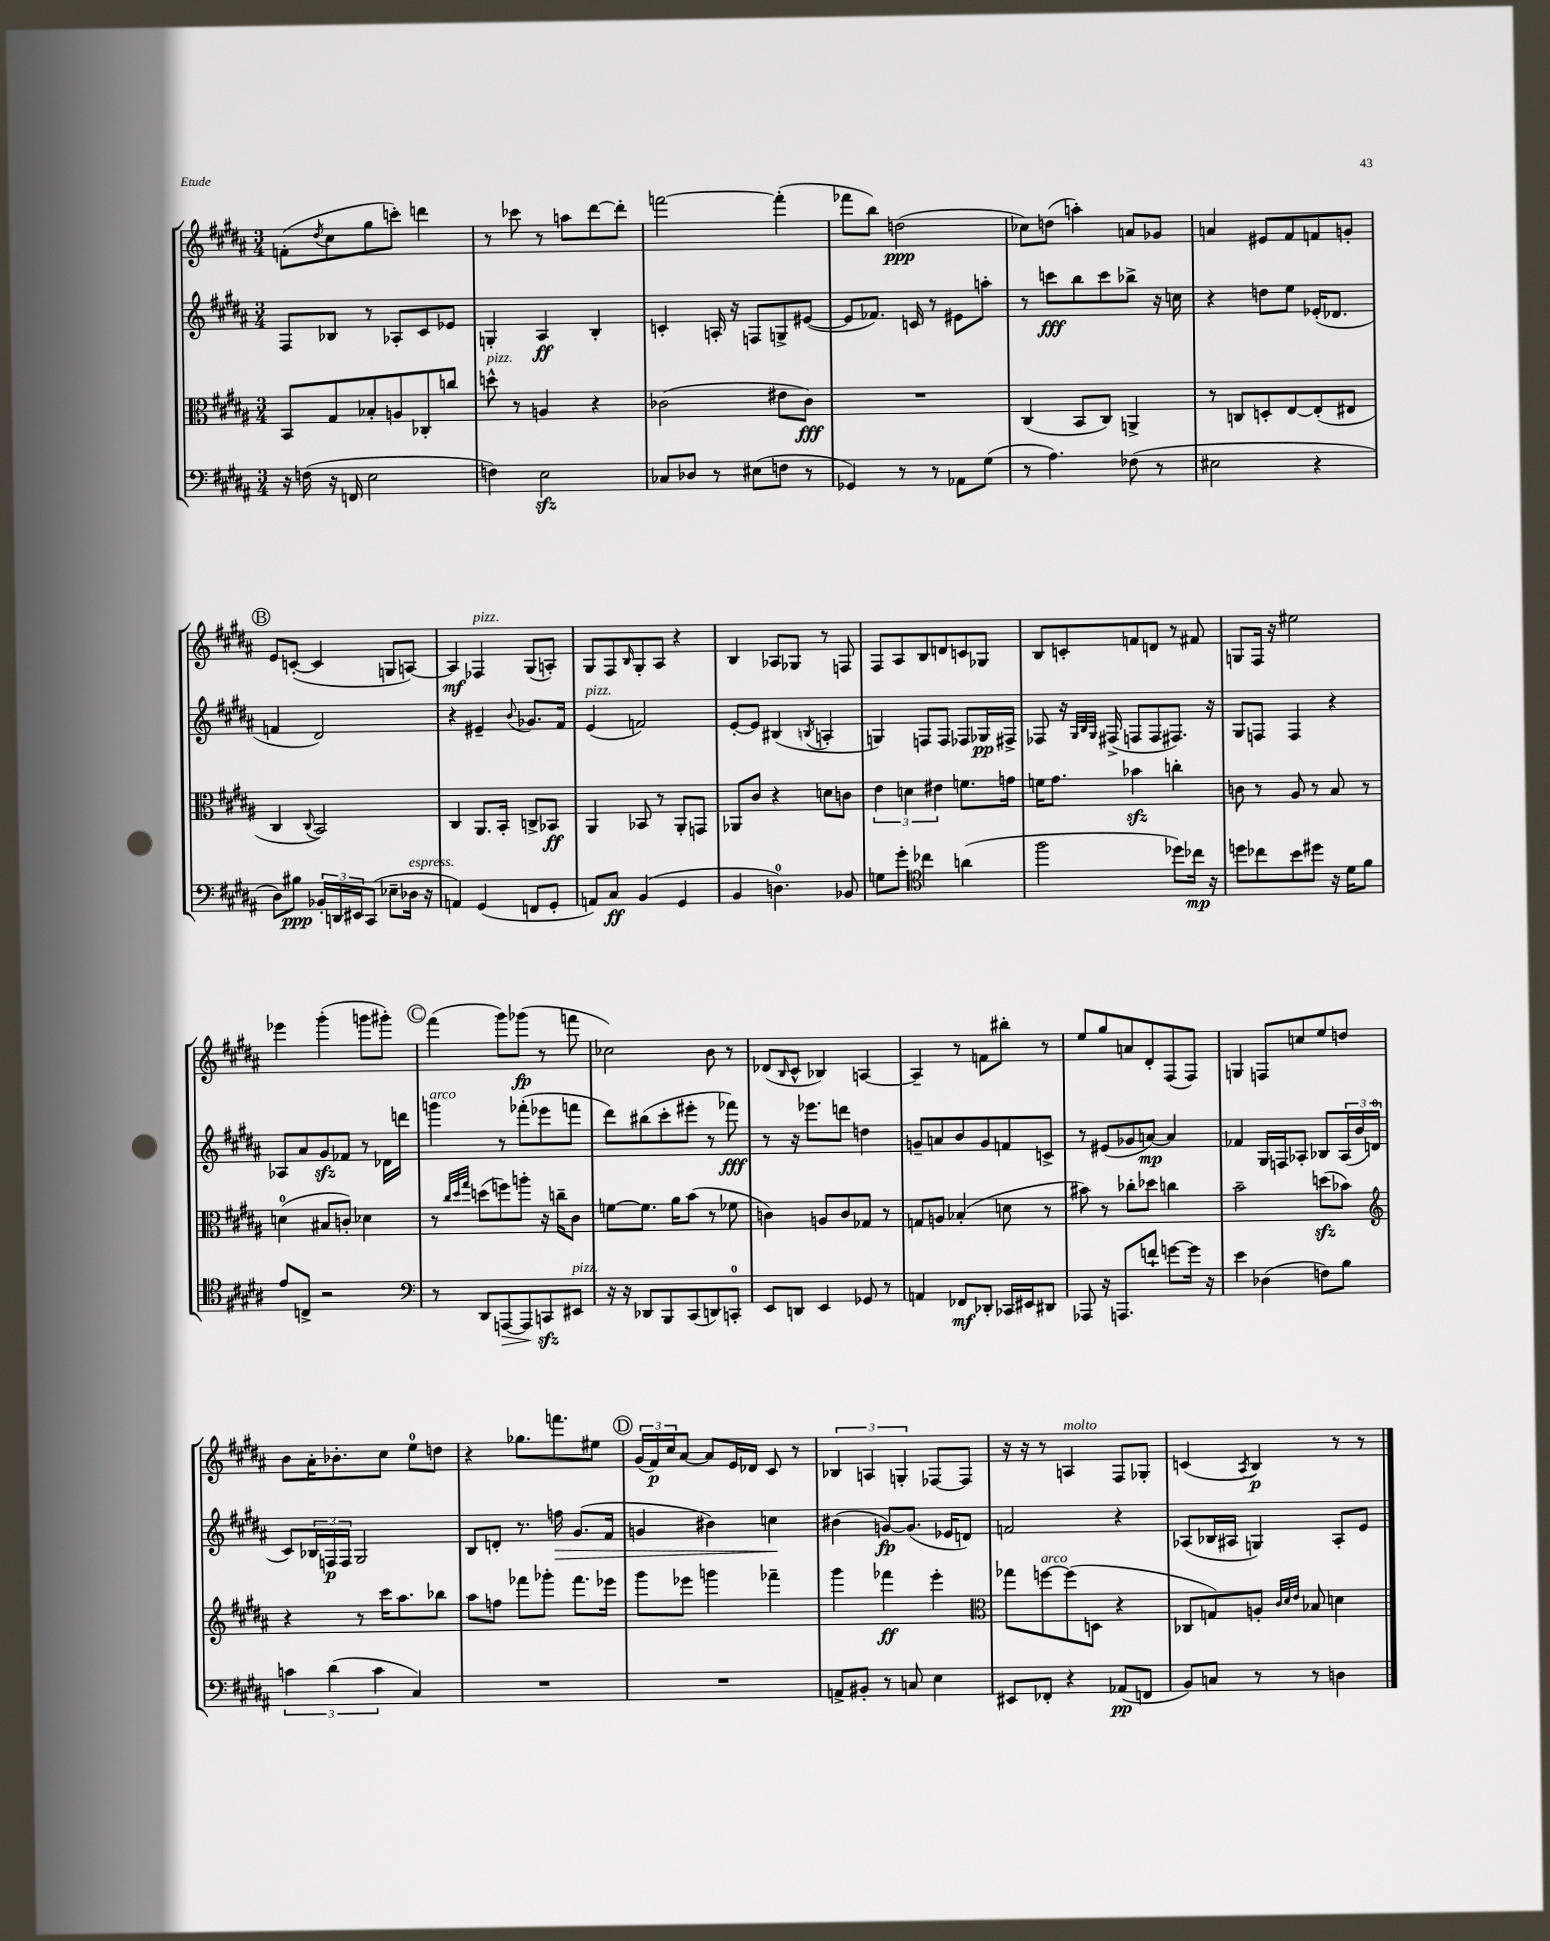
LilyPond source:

<<
\new StaffGroup <<
\new Staff = "s0" {
    \clef treble \key b \major \numericTimeSignature \time 3/4
    f'8-.( \acciaccatura { dis''8 } cis''8 gis''8 c'''8-.) d'''4 |
    r8 ces'''8 r8 a''8 dis'''8~ dis'''8-. |
    f'''2~ f'''4-.( |
    fes'''8 b''8) d''2\ppp( |
    ces''8) d''8( a''4-.) a'8 ges'8 |
    a'4 eis'8 fis'8 f'8 g'8-. |
    \mark \markup { \circle "B" } e'8 c'8~-.( c'4 g8 a8~) |
    a4\mf fes4^\markup { \italic "pizz." } gis8( a8-.) |
    gis8 fis8 \grace { b16 } gis8-. ais8 r4 |
    b4 aes8 ges8 r8 f8 |
    fis8 ais8 b8 d'8 c'8 ges8 |
    b8 c'8-. f'8 d'8 r8 fis'8 |
    g8 fis16 r16 eis''2 |
    ees'''4 gis'''4-.( g'''8 gis'''8-.) |
    \mark \markup { \circle "C" } fis'''4( gis'''8) ges'''8\fp( r8 f'''8 |
    ces''2) b'8 r8 |
    des'8( \grace { b16 } cis'8-^ bes4) a4~ |
    a4-- r8 f'8 bis''8-. r8 |
    e''8 gis''8 a'8 dis'8-. fis8( fis8) |
    g4 f8 c''8 e''8 d''8 |
    b'8 ais'16-. bes'8.-. cis''8 e''8-0 d''8 |
    r4 ges''8. f'''8. eis''8 |
    \mark \markup { \circle "D" } \tuplet 3/2 { gis'16( fis'16\p) cis''16 } ais'8~ ais'8 e'16 des'16 cis'8 r8 |
    \tuplet 3/2 { bes4 a4 g4-. } fes8~ fes8 |
    r16 r16 r8 a4^\markup { \italic "molto" } fis8 ges8-. |
    c'4( \acciaccatura { ais8 } b4\p) r8 r8 \bar "|." |
}
\new Staff = "s1" {
    \clef treble \key b \major \numericTimeSignature \time 3/4
    fis8 bes8 r8 aes8-. cis'8 ees'8 |
    g4-. ais4\ff b4-. |
    c'4-. a16-. r16 f8 g8-> eis'8~( |
    eis'8 fes'8.) c'16 r8 eis'8 a''8-. |
    r8 c'''8\fff b''8 c'''8 bes''8-> r16 c''16 |
    r4 d''8 e''8 ees'16-.( des'8. |
    \mark \markup { \circle "B" } f'4 dis'2) |
    r4 eis'4-- \appoggiatura { b'8 } ges'8. fis'16 |
    e'4^\markup { \italic "pizz." }( f'2) |
    e'8~-. e'8 bis4( \acciaccatura { b8 } a4-. |
    g4) f8 f8 fes8 ges16\pp fis16-> |
    fes8 r16 \grace { gis32 b32 gis32 } fis16->( f8 f8 fis8.) r16 |
    gis8 f8 f4 r4 |
    aes8 ais'8 gis'8\sfz fes'8 r8 des'16 d'''16 |
    \mark \markup { \circle "C" } g'''4^\markup { \italic "arco" } r8 fes'''8-.( ees'''8 f'''8 |
    dis'''8) bis''8( cis'''8-. eis'''8-. r8 fes'''8\fff) |
    r8 r16 ees'''8. d'''8 d''4 |
    g'8-- a'8 b'8 g'8 f'8 c'8-> |
    r8 eis'8( ges'8 a'8~\mp) a'4 |
    fes'4 gis16 f16 aes8-. bes8 \tuplet 3/2 { aes16( b'16 d'16-0 } |
    cis'8) \tuplet 3/2 { bes16 f16\p f16 } gis2 |
    b8 d'8-. r8. f''16\> gis'8.( fis'16 |
    \mark \markup { \circle "D" } g'4 bis'4) c''4\! |
    bis'4( g'8~\fp) g'8.( ees'16 d'8) |
    f'2 r4 |
    aes8( bes16 ais16 g4) ais8-. e'8 \bar "|." |
}
\new Staff = "s2" {
    \clef alto \key b \major \numericTimeSignature \time 3/4
    b,8 gis8 bes8-. a8 ces8-. c''8 |
    d''8-^^\markup { \italic "pizz." } r8 a4 r4 |
    ces'2( eis'8 ces'8\fff) |
    R2. |
    cis4( b,8 cis8) a,4-> |
    r8 c8 d8-. e8~ e8-.( eis8 |
    \mark \markup { \circle "B" } cis4 \appoggiatura { cis8 } b,2) |
    cis4 ais,8. b,16-. c8-> bes,8\ff |
    ais,4 bes,8 r8 ais,8-. g,8 |
    aes,8 cis'8 r4 d'8 c'8 |
    \tuplet 3/2 { e'4 d'4 eis'4 } f'8. g'16 |
    f'16 gis'8. bes'4\sfz c''4-. |
    c'8 r8 ais8 r8 b8 r8 |
    d'4-0( bis8 c'8-.) des'4 |
    \mark \markup { \circle "C" } r8 \grace { cis''32 dis''32 gis''32 } d''8( f''8) a''8-. r16 c''16-- cis'8 |
    f'8~ f'8. ais'16 b'8( r8 fes'8 |
    c'4) a8 c'8 ges8 r8 |
    g8 a8 bes4-.( d'8 r8 |
    bis'8) r8 ces''8-. des''8 c''4 |
    b'2-- d''8\sfz( bes'8) |
    \clef treble r4 r8 cis'''16 ais''8. bes''8 |
    ais''8 f''8 fes'''8 ges'''8-. fes'''8. ees'''16 |
    \mark \markup { \circle "D" } gis'''8 ees'''8 g'''4 fes'''4-- |
    gis'''4 fes'''4\ff e'''4-. |
    \clef alto ges''8 f''8~^\markup { \italic "arco" } f''8( d8 r4 |
    ces8 g8) a8-. \grace { cis'32 dis'32 e'32 } bes8 d'4 \bar "|." |
}
\new Staff = "s3" {
    \clef bass \key b \major \numericTimeSignature \time 3/4
    r16 f16( r16 f,16 e2 |
    f4) e2\sfz |
    ces8 des8 r8 eis8( f8 r8 |
    ges,4) r8 r8 aes,8 gis8( |
    r8 ais4.) fes8( r8 |
    eis2 r4 |
    \mark \markup { \circle "B" } dis8) bis8\ppp \tuplet 3/2 { bes,16-. d,16 eis,16 } cis,8( ees8-- des16^\markup { \italic "espress." } r16 |
    a,4) gis,4( f,8 gis,8-. |
    a,8) cis8\ff b,4( gis,4 |
    b,4 d4.-0) bes,8 |
    g8 gis'8-. \clef tenor ces''4 a'4( |
    fis''2 des''8) ces''16\mp r16 |
    d''8 ces''8 b'8 dis''8 r16 dis'16 fis'8 |
    e'8 c8-> r2 |
    \mark \markup { \circle "C" } \clef bass r8 dis,8 a,,8~\> a,,8 c,8\sfz\! eis,8^\markup { \italic "pizz." } |
    r16 r16 des,8 b,,8 cis,8( d,8) c,8-0-. |
    e,8 d,8 e,4 ges,8 r8 |
    a,4 fes,8\mf des,8-. ces,16 eis,16 dis,8 |
    aes,,8 r16 a,,8. f'8-! g'8~ g'16 r16 |
    e'4 des4( f8) b8 |
    \tuplet 3/2 { c'4 dis'4( c'4 } cis4) |
    R2. |
    \mark \markup { \circle "D" } R2. |
    a,8-> bis,8-. r8 c8 e4 |
    eis,8 fes,8-. r4 aes,8\pp( f,8 |
    b,8) c8 r8 r8 d4 \bar "|." |
}
>>
>>
\layout { \context { \Score \remove "Bar_number_engraver" } }
